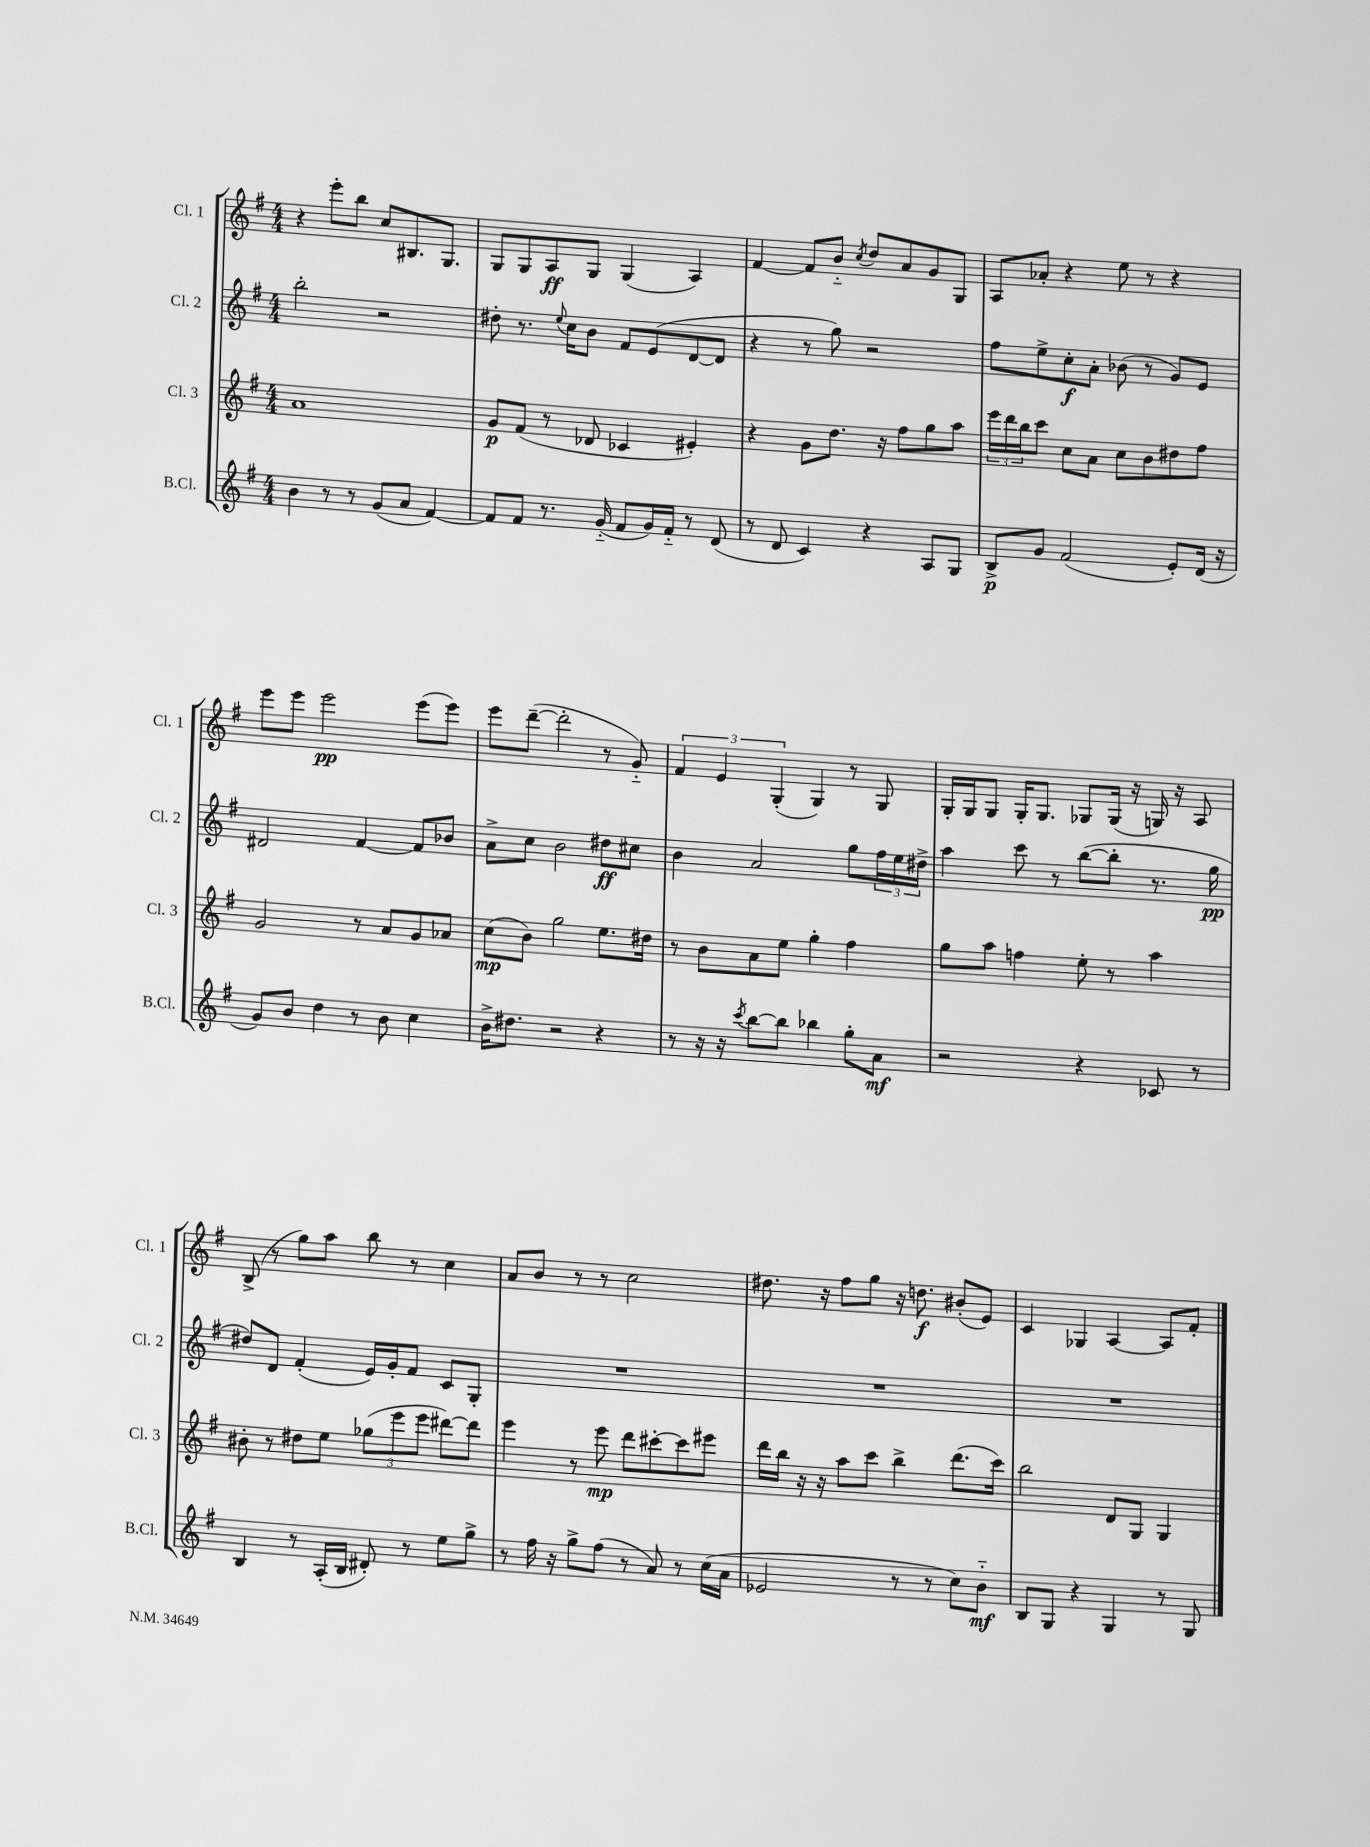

**kern	**dynam	**kern	**dynam	**kern	**dynam	**kern	**dynam
*part4	*part4	*part3	*part3	*part2	*part2	*part1	*part1
*staff4	*staff4	*staff3	*staff3	*staff2	*staff2	*staff1	*staff1
*I"B.Cl.	*	*I"Cl. 3	*	*I"Cl. 2	*	*I"Cl. 1	*
*I'B.Cl.	*	*I'Cl. 3	*	*I'Cl. 2	*	*I'Cl. 1	*
*clefG2	*	*clefG2	*	*clefG2	*	*clefG2	*
*k[f#]	*	*k[f#]	*	*k[f#]	*	*k[f#]	*
*M4/4	*	*M4/4	*	*M4/4	*	*M4/4	*
=17	=17	=17	=17	=17	=17	=17	=17
4b\	.	1a	.	2bb'\	.	4r	.
8r	.	.	.	.	.	8eee'\L	.
8r	.	.	.	.	.	8bb\J	.
(8g/L	.	.	.	2r	.	8cc/L	.
8a/J	.	.	.	.	.	8.B#X/	.
[4f#/)	.	.	.	.	.	.	.
.	.	.	.	.	.	8.G/J	.
=18	=18	=18	=18	=18	=18	=18	=18
8f#/L]	.	8g/L	p	8dd#X'\	.	8G/L	.
8f#/J	.	(8f#/J	.	8.r	.	8G/	.
8.r	.	8r	.	.	.	8A/	ff
.	.	.	.	8qqee/	.	.	.
.	.	.	.	16cc\KL	.	.	.
.	.	8d-X/	.	8b\J	.	8G/J	.
(16g/	.	.	.	.	.	.	.
8f#/L	.	4c-X/	.	8f#/L	.	(4G/	.
16g/L)	.	.	.	(8e/	.	.	.
16f#/JJ	.	.	.	.	.	.	.
8r	.	4e#X'/)	.	[8d/	.	4A/)	.
(8d/	.	.	.	8d/J]	.	.	.
=19	=19	=19	=19	=19	=19	=19	=19
8r	.	4r	.	4r	.	[4f#/	.
8d/	.	.	.	.	.	.	.
4c/)	.	8g\L	.	8r	.	8f#/L]	.
.	.	8.dd\J	.	8gg\)	.	8b/J	.
.	.	.	.	.	.	8qcc/	.
4r	.	.	.	2r	.	8dd/L	.
.	.	16r	.	.	.	.	.
.	.	8ff#\L	.	.	.	8a/	.
8A/L	.	8gg\	.	.	.	8g/	.
8G/J	.	8aa\J	.	.	.	8G/J	.
=20	=20	=20	=20	=20	=20	=20	=20
8B^/L	p	24eee\LL	.	8ff#\L	.	8A/L	.
.	.	24ddd\	.	.	.	.	.
.	.	24bb\J	.	.	.	.	.
8g/J	.	8ccc\J	.	8ee^\	.	8a-X'/J	.
(2f#/	.	8cc\L	.	8cc'\	f	4r	.
.	.	8a\J	.	8a'\J	.	.	.
.	.	8cc\L	.	(8b-X\	.	8ee\	.
.	.	8b\	.	8r	.	8r	.
8e'/L)	.	8dd#X\	.	8g/L)	.	4r	.
(16d/Jk	.	8ff#\J	.	8e/J	.	.	.
16r	.	.	.	.	.	.	.
!!LO:LB:g=z
=21	=21	=21	=21	=21	=21	=21	=21
8g/L)	.	2g/	.	2d#X/	.	8eee\L	.
8b/J	.	.	.	.	.	8eee\J	.
4dd\	.	.	.	.	.	2eee\	pp
8r	.	8r	.	[4f#/	.	.	.
8b\	.	8a/L	.	.	.	.	.
4cc\	.	8g/	.	8f#/L]	.	(8eee\L	.
.	.	8a-X/J	.	8b-X/J	.	8eee\J)	.
=22	=22	=22	=22	=22	=22	=22	=22
16b^\KL	.	(8cc\L	mp	8a^\L	.	8eee\L	.
8.dd#X\J	.	.	.	.	.	.	.
.	.	8b\J)	.	8cc\J	.	([8ddd~\J	.
2r	.	2gg\	.	2b\	.	2ddd'\]	.
4r	.	8.ee\L	.	8dd#X\L	ff	8r	.
.	.	.	.	8cc#X\J	.	8g/)	.
.	.	16dd#X\Jk	.	.	.	.	.
=23	=23	=23	=23	=23	=23	=23	=23
8r	.	8r	.	4b\	.	6f#/	.
16r	.	8b\L	.	.	.	.	.
.	.	.	.	.	.	6e/	.
16r	.	.	.	.	.	.	.
8qccc/	.	.	.	.	.	.	.
[8bb\L	.	8a\	.	2a/	.	.	.
.	.	.	.	.	.	(6G'/	.
8bb\J]	.	8ee\J	.	.	.	.	.
4bb-X\	.	4gg'\	.	.	.	4G/)	.
8gg'\L	.	4ff#\	.	8gg\L	.	8r	.
8a\J	mf	.	.	24ff#\L	.	8G/	.
.	.	.	.	24ee\	.	.	.
.	.	.	.	24dd#X^\JJ	.	.	.
=24	=24	=24	=24	=24	=24	=24	=24
2r	.	8gg\L	.	4aa\	.	16G'/LL	.
.	.	.	.	.	.	16G/J	.
.	.	8aa\J	.	.	.	8G/J	.
.	.	4ffn\	.	8ccc\	.	16G'/KL	.
.	.	.	.	.	.	8.G/J	.
.	.	.	.	8r	.	.	.
4r	.	8ee'\	.	([8bb\L	.	8G-X/L	.
.	.	8r	.	8bb'\J]	.	(16G-/Jk	.
.	.	.	.	.	.	16r	.
8c-X/	.	4aa\	.	8.r	.	16Gn/)	.
.	.	.	.	.	.	16r	.
8r	.	.	.	.	.	8A/	.
.	.	.	.	16gg\	pp	.	.
!!LO:LB:g=z
=25	=25	=25	=25	=25	=25	=25	=25
4B/	.	8b#X'\	.	8dd#X/L)	.	(8B^/	.
.	.	8r	.	8d/J	.	8r	.
8r	.	8dd#X\L	.	(4f#'/	.	8gg\L)	.
(16A'/LL	.	8ee\J	.	.	.	8aa\J	.
16B/JJ	.	.	.	.	.	.	.
8d#X'/)	.	(12gg-X\L	.	16e/LL)	.	8bb\	.
.	.	.	.	16g'/J	.	.	.
.	.	12eee\	.	.	.	.	.
8r	.	.	.	8f#/J	.	8r	.
.	.	12eee\J	.	.	.	.	.
8ee\L	.	[8ddd#X\L)	.	8c/L	.	4cc\	.
8gg^\J	.	8ddd#\J]	.	8G'/J	.	.	.
=26	=26	=26	=26	=26	=26	=26	=26
8r	.	4eee\	.	1r	.	8a/L	.
16ff#\	.	.	.	.	.	8b/J	.
16r	.	.	.	.	.	.	.
8gg^\L	.	8r	.	.	.	8r	.
(8ff#\J	.	8eee\	mp	.	.	8r	.
8r	.	8ddd\L	.	.	.	2cc\	.
8a/)	.	[8ccc#X'\	.	.	.	.	.
8r	.	8ccc#\]	.	.	.	.	.
(16cc\LL	.	8eee#X\J	.	.	.	.	.
16a\JJ	.	.	.	.	.	.	.
=27	=27	=27	=27	=27	=27	=27	=27
2e-X/	.	16ddd\LL	.	1r	.	8.dd#X\	.
.	.	16bb\JJ	.	.	.	.	.
.	.	16r	.	.	.	.	.
.	.	16r	.	.	.	16r	.
.	.	8aa\L	.	.	.	8ff#\L	.
.	.	8ccc\J	.	.	.	8gg\J	.
8r	.	4bb^\	.	.	.	16r	.
.	.	.	.	.	.	8.ddn\	f
8r	.	.	.	.	.	.	.
8cc\L)	.	(8.ddd\L	.	.	.	(8b#X'/L	.
8b\J	mf	.	.	.	.	8e/J)	.
.	.	16ccc\Jk)	.	.	.	.	.
=28	=28	=28	=28	=28	=28	=28	=28
8B/L	.	2bb\	.	1r	.	4c/	.
8G/J	.	.	.	.	.	.	.
4r	.	.	.	.	.	4G-X/	.
4G/	.	8d/L	.	.	.	[4A/	.
.	.	8G/J	.	.	.	.	.
8r	.	4G/	.	.	.	8A/L]	.
8G/	.	.	.	.	.	8f#'/J	.
==	==	==	==	==	==	==	==
*-	*-	*-	*-	*-	*-	*-	*-
